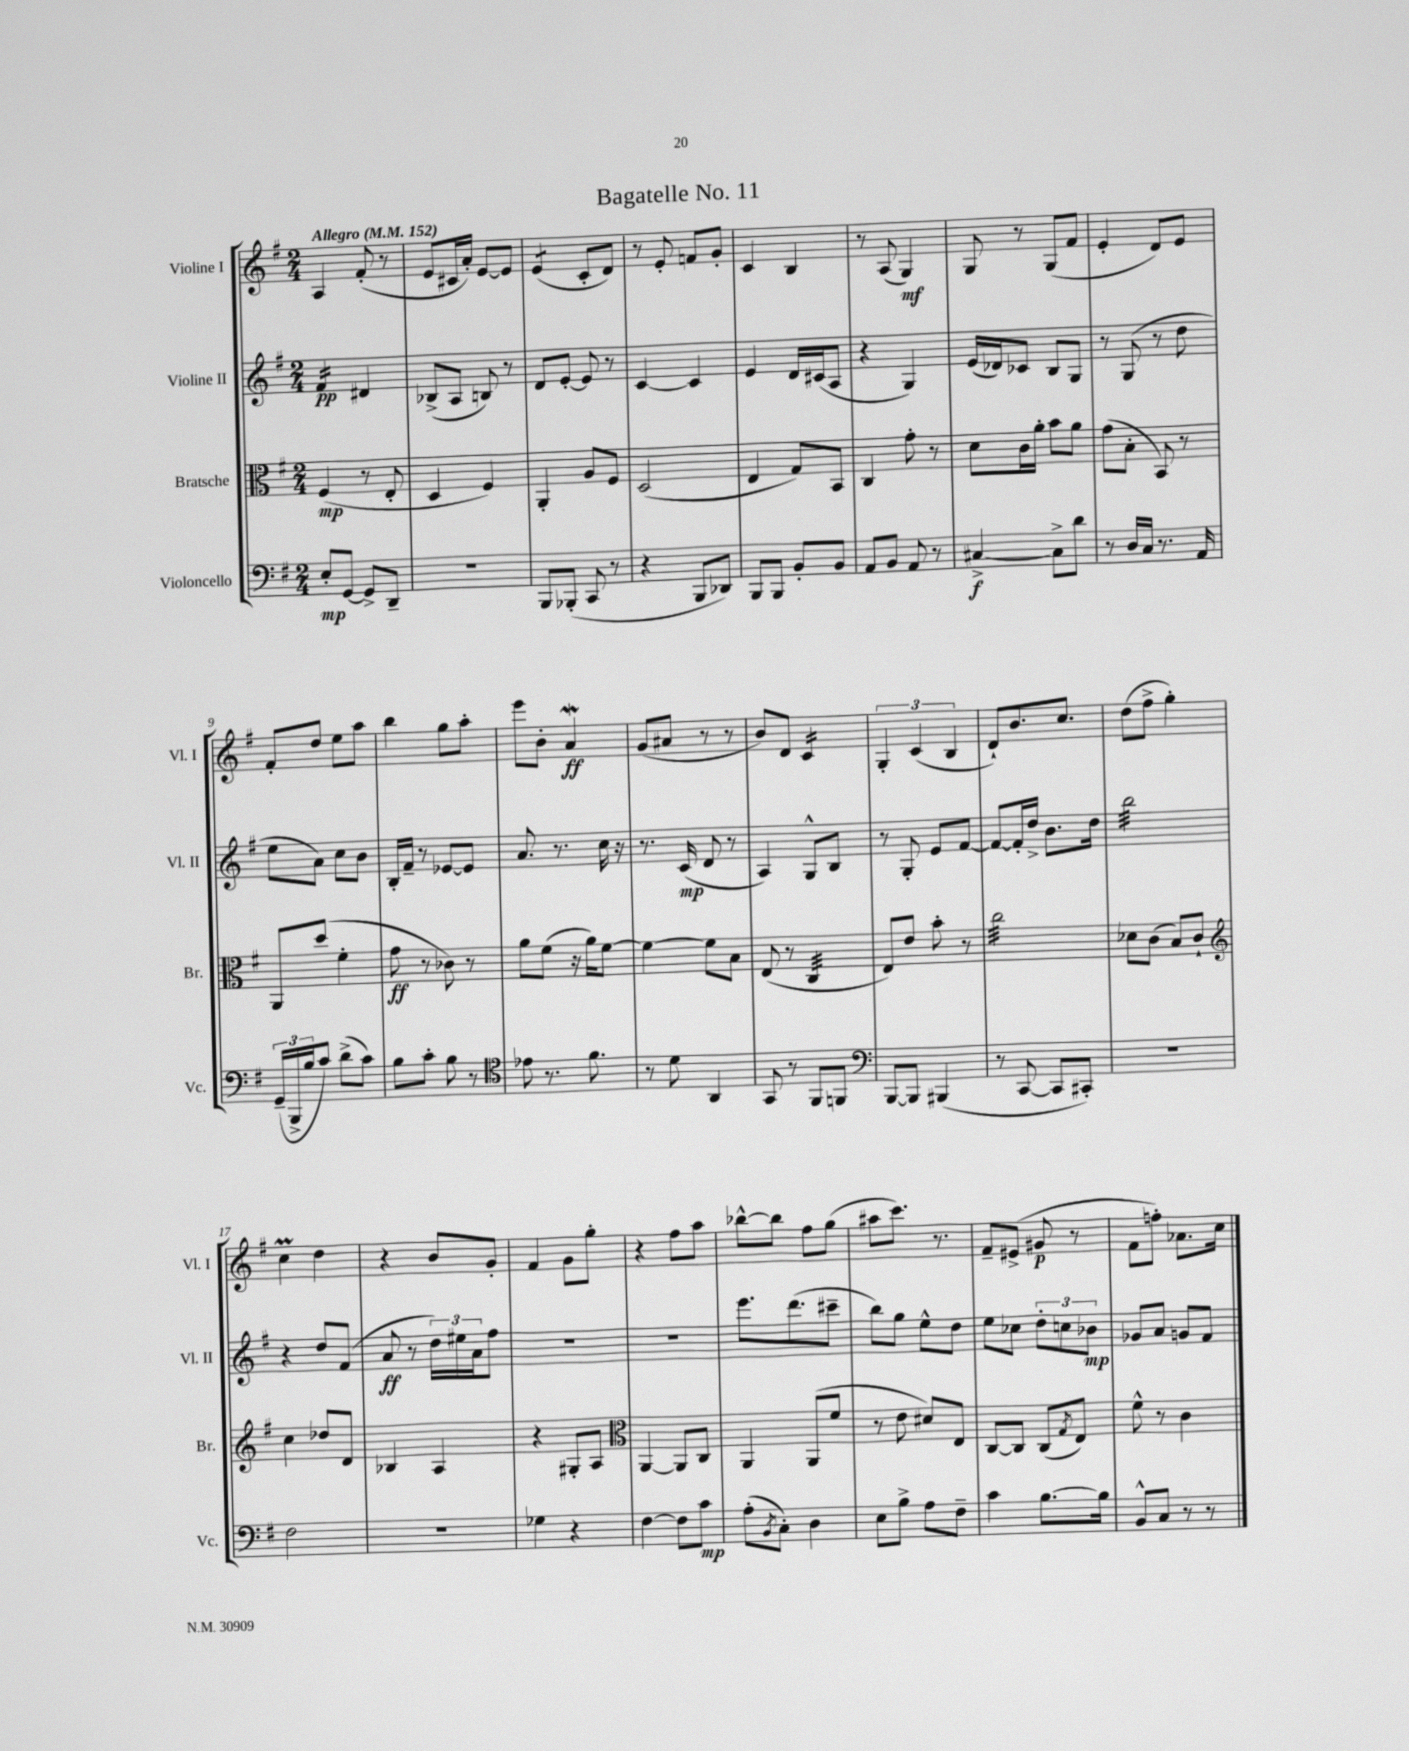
\header { title = "Bagatelle No. 11" }
<<
\new StaffGroup <<
\new Staff = "s0" \with { instrumentName = "Violine I" shortInstrumentName = "Vl. I" } {
    \clef treble \key g \major \numericTimeSignature \time 2/4 \tempo "Allegro" 4 = 152
    a4 fis'8-.( r8 |
    e'8 cis'16 a'16-.) e'8~ e'8 |
    e'4:8( c'8-. d'8) |
    r8 e'8-. f'8 g'8-. |
    c'4 b4 |
    r8 a8( g4\mf) |
    g8 r8 g8( fis'8 |
    e'4-. d'8) e'8 |
    fis'8-. d''8 e''8 a''8 |
    b''4 g''8 a''8-. |
    e'''8 b'8-. a'4\mordent\ff |
    g'8( ais'8 r8 r8 |
    b'8) d'8 c'4:16 |
    \tuplet 3/2 { g4-. c'4( b4 } |
    d'8-!) b'8. c''8. |
    d''8( fis''8-> g''4-.) |
    c''4\prall d''4 |
    r4 b'8 g'8-. |
    fis'4 g'8 g''8-. |
    r4 fis''8 a''8 |
    bes''8~-^ bes''8 fis''8 g''8( |
    ais''8 c'''8.) r8. |
    fis'8-- eis'8->( gis'8\p r8 |
    fis'8 f''8-.) aes'8. c''16 \bar "|." |
}
\new Staff = "s1" \with { instrumentName = "Violine II" shortInstrumentName = "Vl. II" } {
    \clef treble \key g \major \numericTimeSignature \time 2/4
    fis'4:16\pp dis'4 |
    bes8->( a8 b8) r8 |
    d'8 e'8~-. e'8 r8 |
    c'4~ c'4 |
    e'4 d'16 cis'16( a8 |
    r4 g4) |
    e'16( des'16) ces'8 b8 g8 |
    r8 g8( r8 d''8 |
    e''8 a'8) c''8 b'8 |
    b16-. fis'16-- r8 ees'8~ ees'8 |
    a'8. r8. c''16 r16 |
    r8. c'16\mp( d'8 r8 |
    a4) g8-^ b8 |
    r8 g8-. e'8 fis'8~ |
    fis'8~ fis'16-. d''16-> b'8. d''16 |
    b''2:32 |
    r4 d''8 fis'8( |
    a'8\ff r8 \tuplet 3/2 { d''16) eis''16 a'16 } fis''8 |
    R2 |
    R2 |
    e'''8. d'''8.( cis'''8-- |
    b''8) g''8 e''8-^ d''8 |
    e''8 ces''8 \tuplet 3/2 { d''8-. c''8 bes'8\mp } |
    ges'8 a'8 g'8 fis'8 \bar "|." |
}
\new Staff = "s2" \with { instrumentName = "Bratsche" shortInstrumentName = "Br." } {
    \clef alto \key g \major \numericTimeSignature \time 2/4
    fis4\mp( r8 e8-. |
    d4 fis4) |
    a,4-. a8 fis8 |
    d2( |
    e4 g8) b,8 |
    c4 g'8-. r8 |
    d'8 c'16 a'16-. b'8 a'8 |
    g'8( b8-. b,8) r8 |
    a,8 d''8( fis'4-. |
    g'8\ff r8 ces'8) r8 |
    a'8 fis'8( r16 a'16) fis'8~ |
    fis'4~ fis'8 b8 |
    e8( r8 c4:32 |
    e8) e'8 b'8-. r8 |
    c''2:32 |
    des'8 c'8( b8) c'8-! |
    \clef treble c''4 des''8 d'8 |
    bes4 a4 |
    r4 gis8-. a8 |
    \clef alto a,4~ a,8 c8 |
    a,4 a,8( fis'8 |
    r8 e'8 dis'8) e8 |
    c8~ c8 c8( \acciaccatura { g8 } e8) |
    fis'8-^ r8 c'4 \bar "|." |
}
\new Staff = "s3" \with { instrumentName = "Violoncello" shortInstrumentName = "Vc." } {
    \clef bass \key g \major \numericTimeSignature \time 2/4
    e8-.\mp g,8~ g,8-> d,8-- |
    R2 |
    b,,8 bes,,8-.( c,8 r8 |
    r4 b,,8 des,8) |
    b,,8 b,,8 b,8-. b,8 |
    a,8 b,8 a,8 r8 |
    cis4~->\f cis8-> d'8 |
    r8 d16 c16 r8. a,16 |
    \tuplet 3/2 { g,16--( b,,16-> b16 } c'8) d'8->( c'8) |
    b8 c'8-. b8 r8 |
    \clef tenor ees'8 r8. fis'8. |
    r8 d'8 a,4 |
    g,8 r8 fis,8 f,8 |
    \clef bass b,,8~ b,,8 bis,,4( |
    r8 c,8~ c,8 cis,8-.) |
    R2 |
    fis2 |
    R2 |
    ges4 r4 |
    fis4~ fis8 c'8\mp |
    a8-.( \acciaccatura { b,8 } c8-.) d4 |
    e8 b8-> a8 fis8-- |
    c'4 b8.~ b16 |
    b,8-^ c8 r8 r8 \bar "|." |
}
>>
>>
